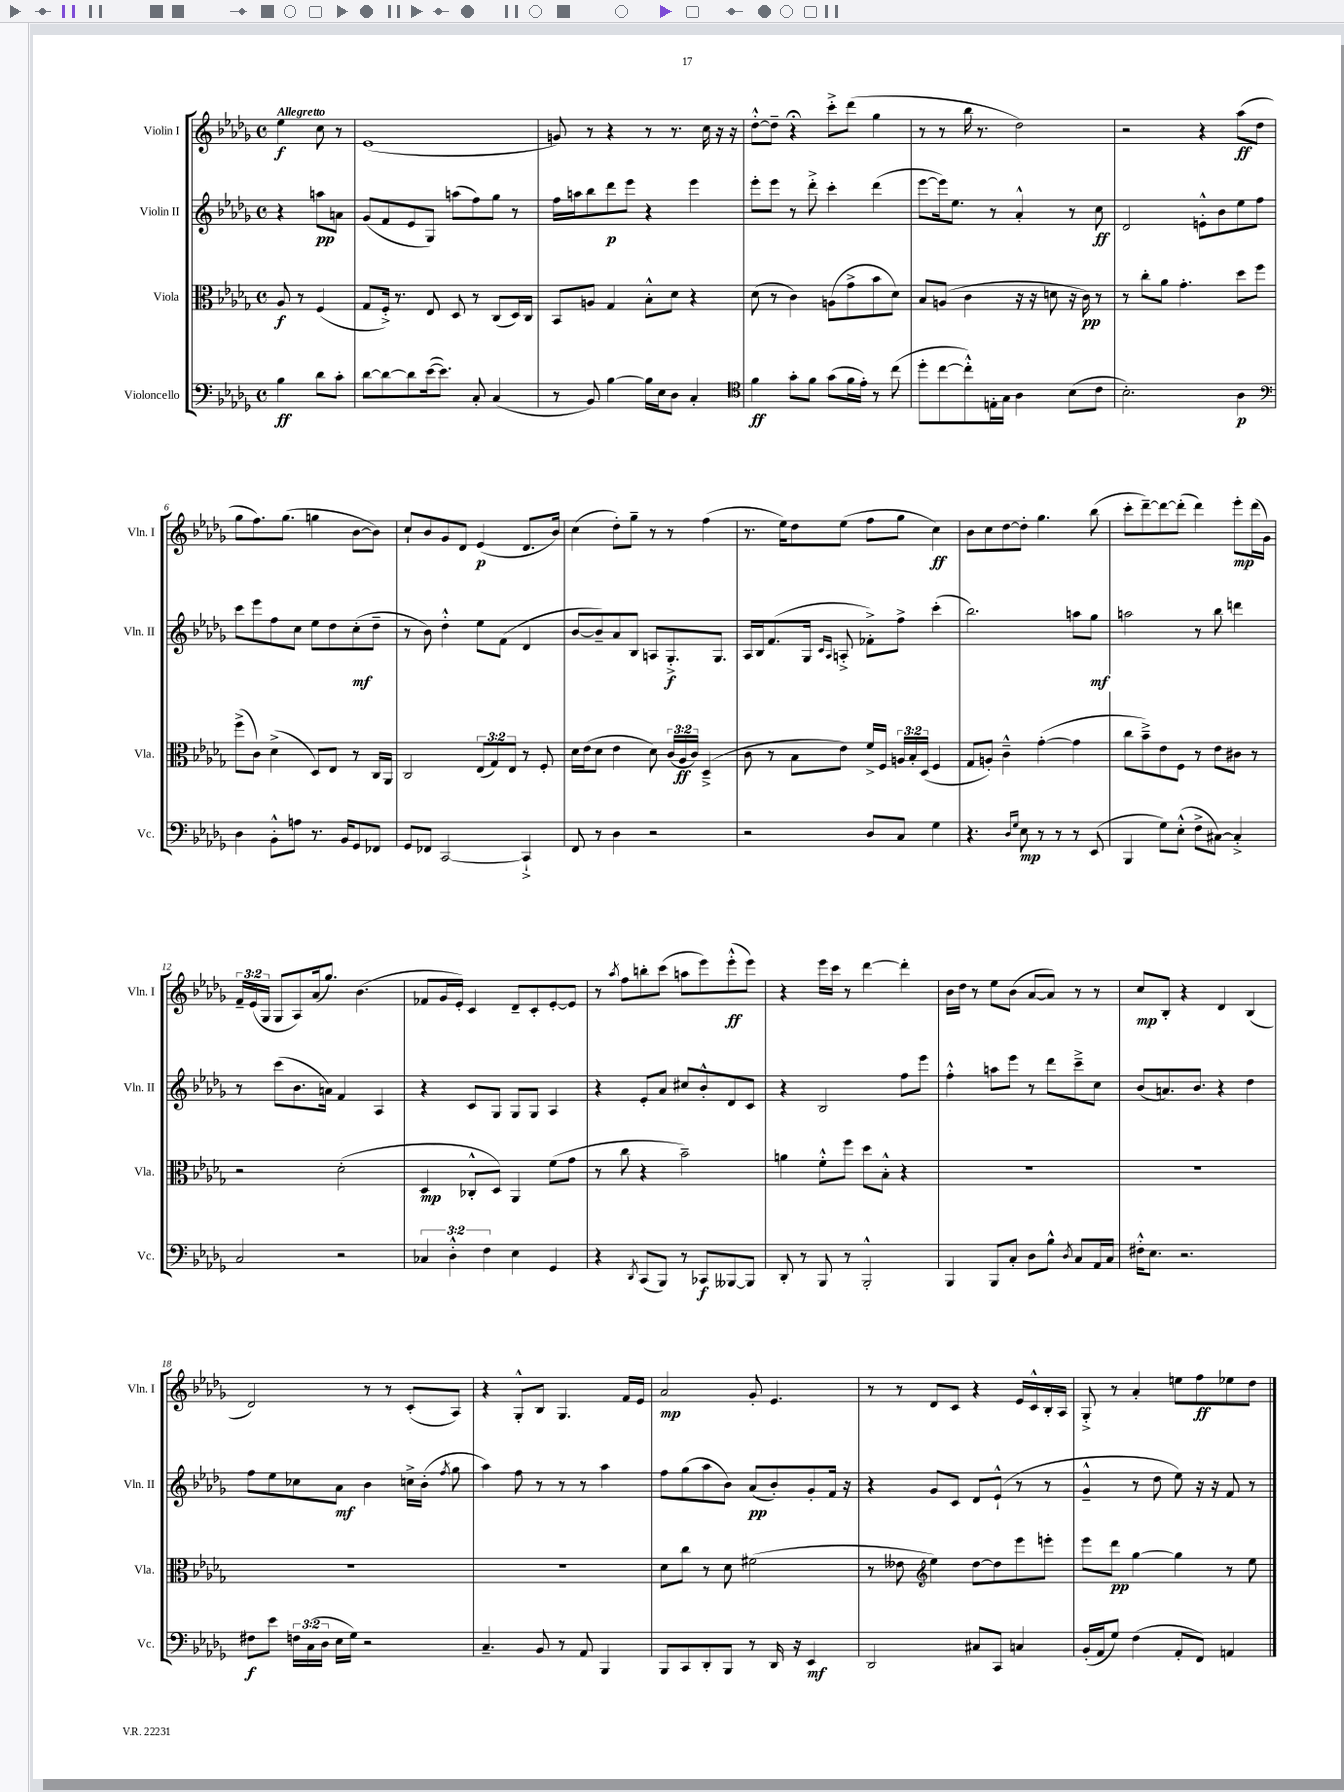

**kern	**dynam	**kern	**dynam	**kern	**dynam	**kern	**dynam
*part4	*part4	*part3	*part3	*part2	*part2	*part1	*part1
*staff4	*staff4	*staff3	*staff3	*staff2	*staff2	*staff1	*staff1
*I"Violoncello	*	*I"Viola	*	*I"Violin II	*	*I"Violin I	*
*I'Vc.	*	*I'Vla.	*	*I'Vln. II	*	*I'Vln. I	*
*clefF4	*	*clefC3	*	*clefG2	*	*clefG2	*
*k[b-e-a-d-g-]	*	*k[b-e-a-d-g-]	*	*k[b-e-a-d-g-]	*	*k[b-e-a-d-g-]	*
*M4/4	*	*M4/4	*	*M4/4	*	*M4/4	*
*met(c)	*	*met(c)	*	*met(c)	*	*met(c)	*
=	=	=	=	=	=	=	=
!	!	!	!	!	!	!LO:TX:a:B:t=Allegretto	!
4B-\	ff	8A-/	f	4r	.	4ee-\	f
.	.	8r	.	.	.	.	.
8d-\L	.	(4F/	.	8aan\L	pp	8cc\	.
8c'\J	.	.	.	8an\J	.	8r	.
=1	=1	=1	=1	=1	=1	=1	=1
[8d-\L	.	8G-/L	.	(8g-/L	.	(1e-	.
8d-\_	.	16F'^/Jk)	.	8f/	.	.	.
.	.	8.r	.	.	.	.	.
8d-\]	.	.	.	8e-/	.	.	.
([16e-\k	.	8E-/	.	8G-/J)	.	.	.
8.e-\J])	.	.	.	.	.	.	.
.	.	8D-/	.	(8aan\L	.	.	.
8C'/	.	8r	.	8ff\)	.	.	.
(4C/	.	(8C/L	.	8gg-\J	.	.	.
.	.	16D-/L)	.	8r	.	.	.
.	.	16C/JJ	.	.	.	.	.
=2	=2	=2	=2	=2	=2	=2	=2
8r	.	8BB-/L	.	16ff\LL	.	8gn/)	.
.	.	.	.	16aan\J	.	.	.
8BB-/)	.	8An/J	.	8bb-\	.	8r	.
[4B-\	.	4G-/	.	8ddd-\	p	4r	.
.	.	.	.	8eee-\J	.	.	.
16B-\LL]	.	8B-'^^\L	.	4r	.	8r	.
16E-\J	.	.	.	.	.	.	.
8D-\J	.	8d-\J	.	.	.	8.r	.
4C'/	.	4r	.	4eee-\	.	.	.
.	.	.	.	.	.	16cc\	.
.	.	.	.	.	.	16r	.
.	.	.	.	.	.	16r	.
=3	=3	=3	=3	=3	=3	=3	=3
*clefC4	*	*	*	*	*	*	*
4f\	ff	(8d-\	.	8eee-'\L	.	[8dd-'^^\L	.
.	.	8r	.	8eee-\J	.	8dd-~\J]	.
8g-'\L	.	4c\)	.	8r	.	4r;<	.
8f\J	.	.	.	8ddd-'^\	.	.	.
(8g-\L	.	(8An\L	.	4ccc'\	.	8ccc'^\L	.
16f\L	.	8g-^\	.	.	.	(8ddd-\J	.
16e-'\JJ)	.	.	.	.	.	.	.
8r	.	8b-\	.	(4ddd-\	.	4gg-\	.
(8cc\	.	8d-\J)	.	.	.	.	.
=4	=4	=4	=4	=4	=4	=4	=4
8dd-'\L	.	8B-/L	.	[8eee-\L	.	8r	.
[8cc\	.	(8An/J	.	16eee-\k])	.	8r	.
.	.	.	.	8.ee-\J	.	.	.
8cc'^^\])	.	4c\	.	.	.	16bb-\	.
.	.	.	.	.	.	8.r	.
16En'\L	.	.	.	8r	.	.	.
16G-\JJ	.	.	.	.	.	.	.
4A-\	.	16r	.	4a-'^^/	.	2dd-\)	.
.	.	16r	.	.	.	.	.
.	.	8dn\	.	.	.	.	.
(8B-\L	.	16r	.	8r	.	.	.
.	.	16c\)	pp	.	.	.	.
8c\J	.	8r	.	8cc\	ff	.	.
=5	=5	=5	=5	=5	=5	=5	=5
2.B-'\)	.	8r	.	2d-/	.	2r	.
.	.	8cc'\L	.	.	.	.	.
.	.	8a-\J	.	.	.	.	.
.	.	4.g-'\	.	.	.	.	.
.	.	.	.	8en'^^\L	.	4r	.
.	.	.	.	8b-\	.	.	.
4A-\	p	8dd-\L	.	8ee-\	.	(8aa-\L	ff
.	.	8ff\J	.	8ff\J	.	8dd-\J	.
!!LO:LB:g=z
=6	=6	=6	=6	=6	=6	=6	=6
*clefF4	*	*	*	*	*	*	*
4D-\	.	(8ff^\L	.	8ccc\L	.	8gg-\L	.
.	.	8c\J)	.	8eee-\	.	8.ff\)	.
8BB-'^^\L	.	(4d-^\	.	8ff\	.	.	.
.	.	.	.	.	.	(8.gg-\J	.
8An\J	.	.	.	8cc\J	.	.	.
8.r	.	8D-/L)	.	8ee-\L	.	4ggn\	.
.	.	8E-/J	.	8dd-\	.	.	.
16BB-/KL	.	.	.	.	.	.	.
8GG-/	.	8r	.	(8cc'\	mf	[8b-\L	.
8FF-X/J	.	16C/LL	.	8dd-~\J	.	8b-\J])	.
.	.	16AA-/JJ	.	.	.	.	.
=7	=7	=7	=7	=7	=7	=7	=7
8GG-/L	.	2C/	.	8r	.	8cc`/L	.
8FF-X/J	.	.	.	8b-\)	.	8b-/	.
[2CC/	.	.	.	4dd-'^^\	.	8g-/	.
.	.	.	.	.	.	8d-/J	.
.	.	(12E-/L	.	8ee-\L	.	(4e-/	p
.	.	12G-/)	.	.	.	.	.
.	.	.	.	(8f\J	.	.	.
.	.	12E-/J	.	.	.	.	.
4CC`^/]	.	8r	.	4d-/	.	8.d-/L	.
.	.	8F'/	.	.	.	.	.
.	.	.	.	.	.	16b-/Jk)	.
=8	=8	=8	=8	=8	=8	=8	=8
8FF/	.	16d-\LL	.	[8b-/L	.	(4cc\	.
.	.	(16e-\J	.	.	.	.	.
8r	.	8d-\J	.	8b-~/])	.	.	.
4D-\	.	4e-\	.	8a-/	.	8dd-'\L)	.
.	.	.	.	8B-/J	.	8gg-~\J	.
2r	.	8d-\)	.	8An/L	.	8r	.
.	.	(24c/LL	.	8.G-'^/	f	8r	.
.	.	24A-/	ff	.	.	.	.
.	.	24c/JJ)	.	.	.	.	.
.	.	(4D-~^/	.	.	.	(4ff\	.
.	.	.	.	8.G-/J	.	.	.
=9	=9	=9	=9	=9	=9	=9	=9
2r	.	8c\	.	16A-/LL	.	8.r	.
.	.	.	.	16B-/J	.	.	.
.	.	8r	.	(8.f/	.	.	.
.	.	.	.	.	.	16ee-\KL)	.
.	.	8B-\L	.	.	.	8dd-\	.
.	.	.	.	16G-/Jk	.	.	.
.	.	.	.	16qqc/LL	.	.	.
.	.	.	.	16qqA-/JJ	.	.	.
.	.	8e-\J)	.	8An'^/	.	(8ee-\J	.
8D-/L	.	16f^/LL	.	8f-X'^\L)	.	8ff\L	.
.	.	16F/JJ	.	.	.	.	.
8C/J	.	24An/LL	.	8ff^\J	.	8gg-\J	.
.	.	24B-'/	.	.	.	.	.
.	.	(24D-/JJ	.	.	.	.	.
4G-\	.	4F/	.	(4ccc'\	.	4cc\)	ff
=10	=10	=10	=10	=10	=10	=10	=10
4.r	.	8G-/L	.	2.bb-\)	.	8b-\L	.
.	.	8An'/J)	.	.	.	8cc\	.
.	.	4c~^^\	.	.	.	[8dd-\	.
16qqD-/LL	.	.	.	.	.	.	.
16qqG-/JJ	.	.	.	.	.	.	.
8E-\	mp	.	.	.	.	8dd-'\J]	.
8r	.	([4g-'\	.	.	.	4.gg-\	.
8r	.	.	.	.	.	.	.
8r	.	4g-\]	.	8aan\L	.	.	.
(8EE-/	.	.	.	8gg-\J	mf	(8bb-\	.
=11	=11	=11	=11	=11	=11	=11	=11
4BBB-/	.	8cc\L	.	2aan\	.	8ccc'\L	.
.	.	8b-~^\)	.	.	.	[8ddd-~\)	.
8G-\L)	.	8e-\	.	.	.	8ddd-\_	.
(8E-'^^\J	.	8F\J	.	.	.	(8ddd-'\J]	.
8F^\L	.	8r	.	8r	.	4ddd-\)	.
[8C#X\J)	.	8e-\L	.	8bb-\	.	.	.
4C#'^/]	.	8c#X\J	.	4dddn\	.	8eee-'\L	mp
.	.	8r	.	.	.	(16ddd-\L	.
.	.	.	.	.	.	16g-\JJ)	.
!!LO:LB:g=z
=12	=12	=12	=12	=12	=12	=12	=12
2C/	.	2r	.	8r	.	24f~/LL	.
.	.	.	.	.	.	(24e-/	.
.	.	.	.	.	.	24G-/JJ	.
.	.	.	.	(8ccc\L	.	8G-/L	.
.	.	.	.	8.b-\	.	8A-/)	.
.	.	.	.	.	.	(16a-/k	.
.	.	.	.	16an\Jk)	.	8.gg-/J)	.
2r	.	(2d-'\	.	4f/	.	.	.
.	.	.	.	.	.	(4.b-\	.
.	.	.	.	4A-/	.	.	.
=13	=13	=13	=13	=13	=13	=13	=13
6C-X/	.	4D-/	mp	4r	.	8f-X/L	.
.	.	.	.	.	.	16g-/L	.
6D-'^^\	.	.	.	.	.	.	.
.	.	.	.	.	.	16e-'/JJ)	.
.	.	8C-X'^^/L	.	8c/L	.	4c/	.
6F\	.	.	.	.	.	.	.
.	.	8D-/J)	.	8G-/J	.	.	.
4E-\	.	4AA-/	.	8G-/L	.	8d-~/L	.
.	.	.	.	8G-/J	.	8c'/	.
4GG-/	.	(8f\L	.	4A-/	.	[8e-'/	.
.	.	8g-\J	.	.	.	8e-/J]	.
=14	=14	=14	=14	=14	=14	=14	=14
4r	.	8r	.	4r	.	8r	.
.	.	.	.	.	.	8qaa-/	.
.	.	8cc\	.	.	.	8ff\L	.
8qDD-/	.	.	.	.	.	.	.
(8CC/L	.	4r	.	8e-'/L	.	8bbn'\	.
8BBB-/J)	.	.	.	8a-/J	.	(8ccc\J	.
8r	.	2b-~\)	.	8cc#X/L	.	8aan\L	.
8CC-X/L	f	.	.	8b-'^^/	.	8eee-\)	.
[8BBB--X/	.	.	.	8d-/	.	(8eee-'^^\	ff
8BBB--/J]	.	.	.	8c/J	.	8eee-\J)	.
=15	=15	=15	=15	=15	=15	=15	=15
8DD-'/	.	4an\	.	4r	.	4r	.
8r	.	.	.	.	.	.	.
8BBB-/	.	8f'^^\L	.	2B-/	.	16eee-\LL	.
.	.	.	.	.	.	16ccc\JJ	.
8r	.	8ff\J	.	.	.	8r	.
2BBB-'^^/	.	8dd-\L	.	.	.	[4ddd-\	.
.	.	8B-'^^\J	.	.	.	.	.
.	.	4r	.	8ff\L	.	4ddd-'\]	.
.	.	.	.	8eee-\J	.	.	.
=16	=16	=16	=16	=16	=16	=16	=16
4BBB-/	.	1r	.	4ff'^^\	.	16b-\LL	.
.	.	.	.	.	.	16dd-\JJ	.
.	.	.	.	.	.	8r	.
8BBB-/L	.	.	.	8aan\L	.	8ee-\L	.
8C'/J	.	.	.	8eee-\J	.	(8b-\J	.
8D-\L	.	.	.	8r	.	[8a-/L	.
8B-^^\J	.	.	.	8ddd-\L	.	8a-/J])	.
8qD-/	.	.	.	.	.	.	.
8C/L	.	.	.	8ccc~^\	.	8r	.
16AA-/L	.	.	.	8cc\J	.	8r	.
16C/JJ	.	.	.	.	.	.	.
=17	=17	=17	=17	=17	=17	=17	=17
16F#X'^^\KL	.	1r	.	(8b-/L	.	8cc/L	mp
8.E-\J	.	.	.	.	.	.	.
.	.	.	.	8.an/)	.	8B-'/J	.
2.r	.	.	.	.	.	4r	.
.	.	.	.	8.b-/J	.	.	.
.	.	.	.	4r	.	4d-/	.
.	.	.	.	4dd-\	.	(4B-/	.
!!LO:LB:g=z
=18	=18	=18	=18	=18	=18	=18	=18
8F#X\L	f	1r	.	8ff\L	.	2d-/)	.
8e-\J	.	.	.	8ee-\	.	.	.
24Fn\LL	.	.	.	8cc-X\	.	.	.
(24C\	.	.	.	.	.	.	.
24D-\JJ	.	.	.	.	.	.	.
16E-\LL	.	.	.	8a-\J	mf	.	.
16G-\JJ)	.	.	.	.	.	.	.
2r	.	.	.	4b-\	.	8r	.
.	.	.	.	.	.	8r	.
.	.	.	.	16ccn^\LL	.	(8c'/L	.
.	.	.	.	(16b-'\JJ	.	.	.
.	.	.	.	8qff/	.	.	.
.	.	.	.	8gg-\	.	8A-/J)	.
=19	=19	=19	=19	=19	=19	=19	=19
4.C~/	.	1r	.	4aa-\)	.	4r	.
.	.	.	.	8ff\	.	8G-'^^/L	.
8BB-/	.	.	.	8r	.	8B-/J	.
8r	.	.	.	8r	.	4.G-/	.
8AA-/	.	.	.	8r	.	.	.
4BBB-/	.	.	.	4aa-\	.	.	.
.	.	.	.	.	.	16f/LL	.
.	.	.	.	.	.	16e-/JJ	.
=20	=20	=20	=20	=20	=20	=20	=20
8BBB-/L	.	8d-\L	.	8ff\L	.	2a-/	mp
8CC/	.	8cc\J	.	(8gg-\	.	.	.
8DD-'/	.	8r	.	8aa-\	.	.	.
8BBB-/J	.	8d-\	.	8b-\J)	.	.	.
8r	.	(2f#X\	.	(8a-/L	pp	8g-'/	.
16DD-/	.	.	.	8b-'/)	.	4.e-/	.
16r	.	.	.	.	.	.	.
4EE-/	mf	.	.	8g-'/	.	.	.
.	.	.	.	16f/Jk	.	.	.
.	.	.	.	16r	.	.	.
=21	=21	=21	=21	=21	=21	=21	=21
2DD-/	.	8r	.	4r	.	8r	.
.	.	8e--X\	.	.	.	8r	.
*	*	*clefG2	*	*	*	*	*
.	.	4ee-\)	.	8g-/L	.	8d-/L	.
.	.	.	.	8c/J	.	8c/J	.
8C#X/L	.	[8dd-\L	.	8d-/L	.	4r	.
8CC/J	.	8dd-\]	.	(8e-`^^/J	.	.	.
4Cn/	.	8eee-\	.	8r	.	16e-/LL	.
.	.	.	.	.	.	16c^^/	.
.	.	8eeen'\J	.	8r	.	16B-'/	.
.	.	.	.	.	.	16A-/JJ	.
=22	=22	=22	=22	=22	=22	=22	=22
(16BB-'/LL	.	8eee-\L	.	4g-~^^/	.	8G-'^/	.
16AA-/J	.	.	.	.	.	.	.
8G-/J)	.	8ddd-\J	pp	.	.	8r	.
(4F\	.	[4gg-\	.	8r	.	4a-'/	.
.	.	.	.	8dd-\	.	.	.
8AA-'/L	.	4gg-\]	.	8ee-\)	.	8een\L	.
8FF/J)	.	.	.	16r	.	8ff\	ff
.	.	.	.	16r	.	.	.
4AAn/	.	8r	.	8f/	.	8ee-X\	.
.	.	8ee-\	.	8r	.	8dd-\J	.
==	==	==	==	==	==	==	==
*-	*-	*-	*-	*-	*-	*-	*-
